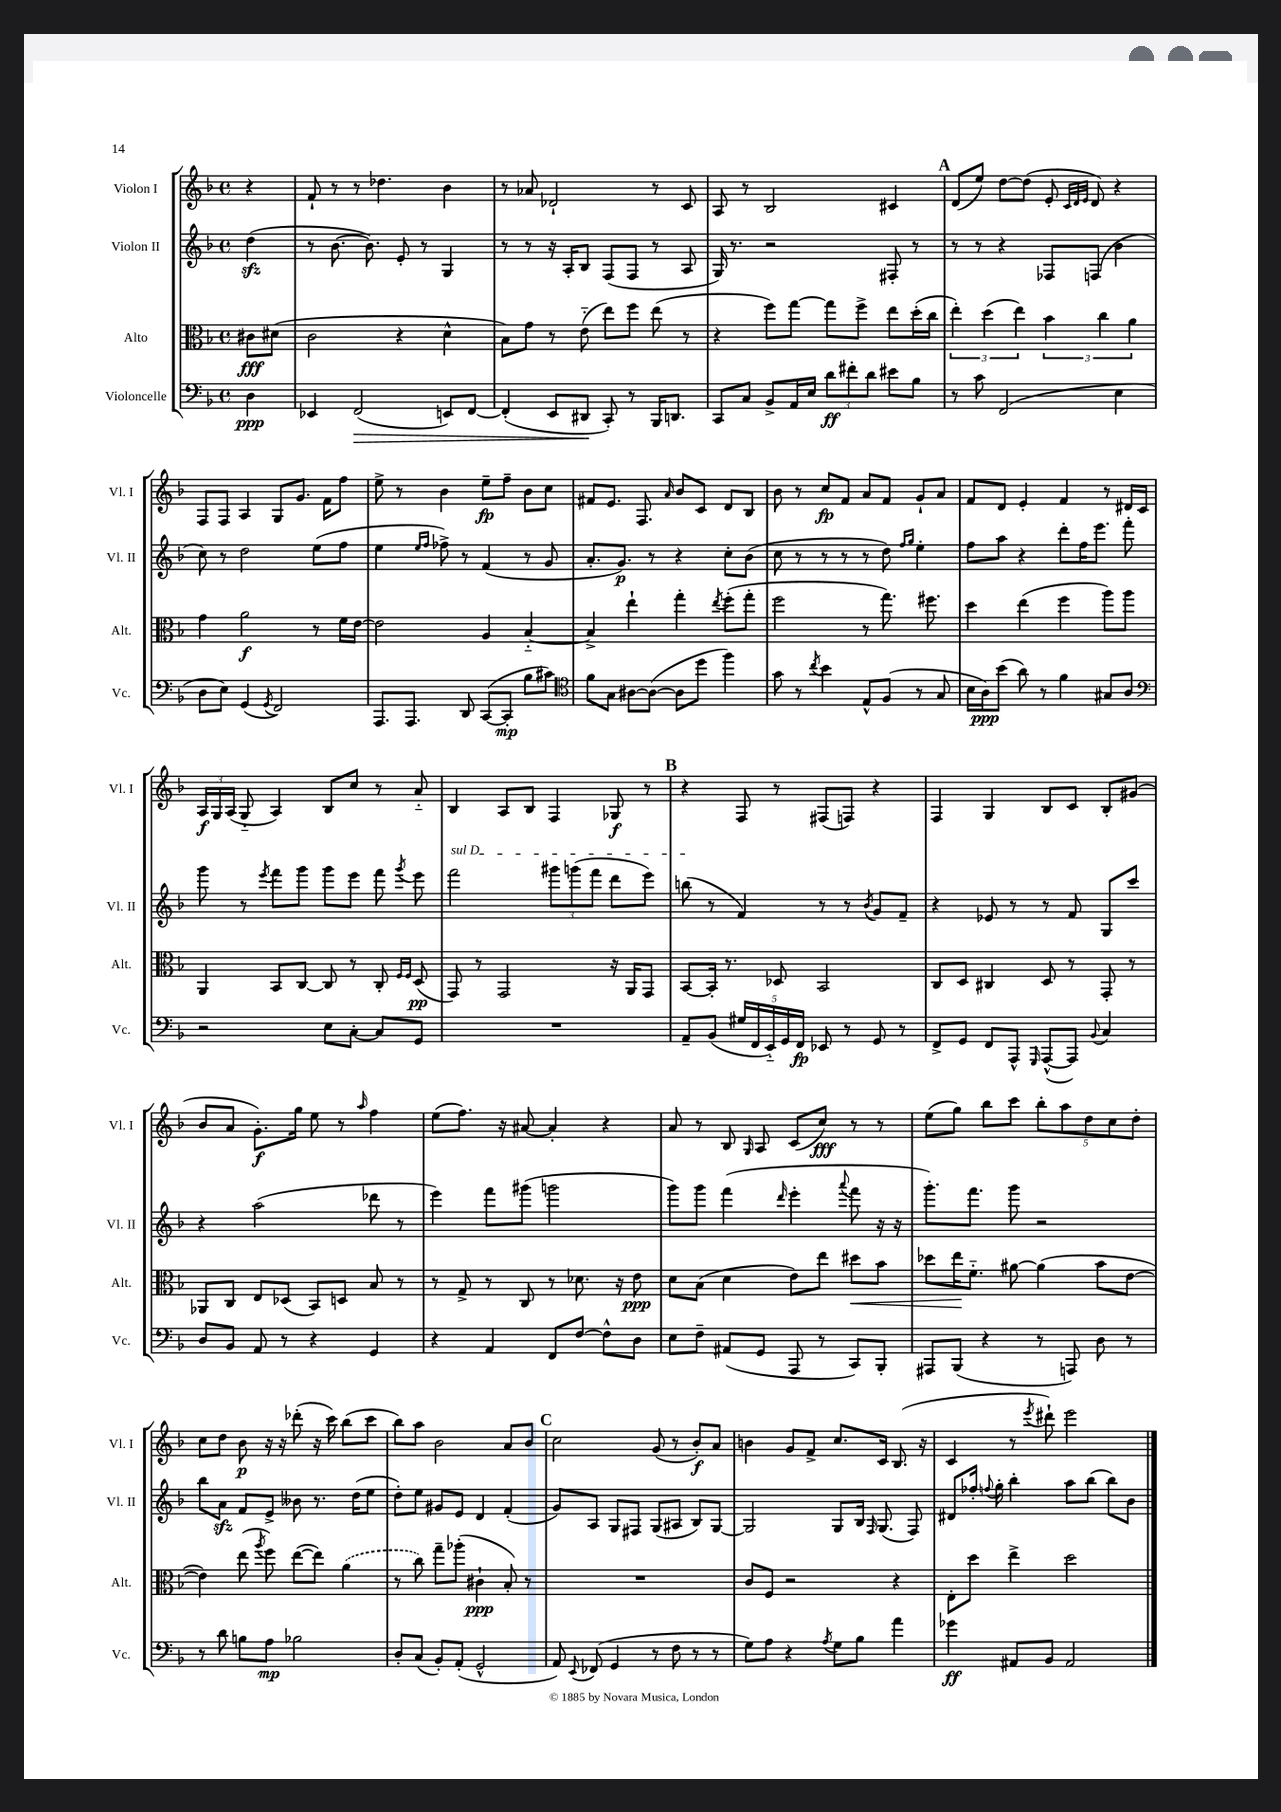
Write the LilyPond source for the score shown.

<<
\new StaffGroup <<
\new Staff = "s0" \with { instrumentName = "Violon I" shortInstrumentName = "Vl. I" } {
    \clef treble \key f \major \defaultTimeSignature \time 4/4 \partial 4
    \autoBeamOff r4 |
    f'8-! r8 r8 des''4. bes'4 |
    r8 aes'8 des'2-! r8 c'8 |
    a8 r8 bes2 cis'4 |
    \mark \markup { \bold "A" } d'8[( e''8]) d''8[~ d''8]( e'8-. \grace { c'32[ d'32 e'32] } d'8) r4 |
    f8[ f8] a4 g8[ g'8.] f'16[ f''8] |
    e''8-> r8 bes'4 e''8[--\fp f''8]-- bes'8[ c''8] |
    fis'8[ e'8.] f8. \grace { a'16 } bes'8[ c'8] d'8[ bes8] |
    bes'8 r8 c''8[\fp f'8] a'8[ f'8] g'8[-! a'8] |
    f'8[ d'8] e'4-. f'4 r8 dis'16[ c'16] |
    \tuplet 3/2 { a16[\f g16 a16]( } g8-_ a4) bes8[ c''8] r8 a'8-_ |
    bes4 a8[ bes8] f4 ges8\f r8 |
    \mark \markup { \bold "B" } r4 f8 r8 fis8[( f8]) r4 |
    f4 g4 bes8[ c'8] bes8[-. gis'8]( |
    bes'8[ a'8] g'8.[-.\f) g''16] e''8 r8 \grace { a''16 } f''4 |
    e''8[( f''8.]) r16 ais'8~ ais'4-. r4 |
    a'8 r8 bes8 \grace { g16 } a8 c'8[( c''8]\fff) r8 r8 |
    e''8[( g''8]) bes''8[ c'''8] \tuplet 5/4 { bes''8[-. a''8 d''8 c''8 d''8]-. } |
    c''8[ d''8] bes'8\p r16 r16 des'''8-.( r16 c'''16) bes''8[( c'''8] |
    bes''8[) a''8] bes'2 a'8[ bes'8] |
    \mark \markup { \bold "C" } c''2 g'8( r8 bes'8[-.\f) a'8] |
    b'4 g'8[ f'8]-> c''8.[ c'16] bes8.( r16 |
    c'4 r8 \acciaccatura { e'''8 } dis'''8-!) e'''2 \bar "|." |
}
\new Staff = "s1" \with { instrumentName = "Violon II" shortInstrumentName = "Vl. II" } {
    \clef treble \key f \major \defaultTimeSignature \time 4/4 \partial 4
    \autoBeamOff d''4\sfz( |
    r8 bes'8.~ bes'8.) e'8-. r8 g4 |
    r8 r8 r16 a16[-. bes8] f8[( f8] r8 a8 |
    g16) r8. r2 fis8-. r8 |
    \mark \markup { \bold "A" } r8 r8 r4 fes8[ f8]( bes'4 |
    c''8) r8 d''2 e''8[( f''8] |
    e''4 \grace { e''16[ f''16] } fes''8->) r8 f'4( r8 g'8 |
    a'8.[-. g'8.]\p) r8 r4 c''8[-. bes'8]( |
    c''8 r8 r8 r8 r8 d''8) \grace { f''16[ g''16] } e''4-. |
    f''8[ a''8] r4 d'''8[-. f''16 e'''8.] f'''8-. |
    g'''8 r8 \acciaccatura { e'''8 } f'''8[ g'''8] g'''8[ e'''8] f'''8 \acciaccatura { g'''8 } e'''8 |
    \once \override TextSpanner.bound-details.left.text = \markup { \italic "sul D" } f'''2\startTextSpan \tuplet 3/2 { gis'''8[ g'''8( f'''8] } d'''8[ e'''8]) |
    \mark \markup { \bold "B" } b''8\stopTextSpan( r8 f'4) r8 r8 \acciaccatura { bes'8 } g'8[ f'8]-- |
    r4 ees'8 r8 r8 f'8 g8[ c'''8] |
    r4 a''2( des'''8 r8 |
    e'''4) f'''8[ gis'''8]( g'''2 |
    g'''8[) g'''8] f'''4( \grace { d'''16 } e'''4-. \appoggiatura { a'''8 } f'''8 r16 r16 |
    g'''8.[-.) f'''8.] g'''8 r2 |
    bes''8[ a'8]\sfz f'8[ e'8]-> beses'8 r8. d''16[( e''8] |
    d''8[-.) e''8] gis'8[ e'8] d'4 f'4-.( |
    \mark \markup { \bold "C" } g'8[) a8] g8[ fis8] g8[( ais8] bes8[) g8]~ |
    g2 g8[ bes16] \grace { f16 } g8.( f8) |
    dis'8[ fes''16]-. \appoggiatura { f''8 } g''16-. bes''4-. a''8[ bes''8]( bes''8[) bes'8] \bar "|." |
}
\new Staff = "s2" \with { instrumentName = "Alto" shortInstrumentName = "Alt." } {
    \clef alto \key f \major \defaultTimeSignature \time 4/4 \partial 4
    \autoBeamOff cis'8[\fff dis'8]( |
    c'2 r4 d'4-^ |
    bes8[) g'8] r8 e'8-_( e''8[) f''8] e''8( r8 |
    r4 f''8[) g''8]~ g''8[ f''8]-> e''8[ d''16-.( c''16] |
    \mark \markup { \bold "A" } \tuplet 3/2 { e''4-.) d''4( e''4) } \tuplet 3/2 { bes'4 c''4 a'4 } |
    g'4 a'2\f r8 f'16[ e'16]~ |
    e'2 a4 bes4~-_ |
    bes4-> e''4-! g''4-. \acciaccatura { e''8 } f''8[-.( g''8]-. |
    f''2 r8 g''8.) fis''8. |
    d''4 e''4( f''4 a''8[) a''8] |
    a,4 bes,8[ c8]~ c8 r8 c8-. \grace { f16[ f16] } d8\pp( |
    g,8) r8 g,2 r16 a,16[ g,8] |
    \mark \markup { \bold "B" } bes,8[~ bes,16]-. r8. des8 bes,2 |
    c8[ d8] cis4 d8 r8 g,8-. r8 |
    aes,8[ c8] e8[ des8]( bes,8[) d8] bes8 r8 |
    r8 g8-> r8 c8 r8 des'8. r16 e'8\ppp |
    d'8[ bes8]( d'4 e'8[) e''8] dis''8[\< bes'8] |
    des''8[ e''16\! f'8.]-_ ais'8~ ais'4( bes'8[ e'8]~ |
    e'4) e''8( \acciaccatura { a''8 } f''8) e''8[~( e''8]) \once \slurDashed a'4( |
    r8 c''8) g''8[-- aes''8]-.( cis'4-!\ppp bes8-.) r8 |
    \mark \markup { \bold "C" } R1 |
    c'8[ f8] r2 r4 |
    e8[-. d''8] e''4-> d''2 \bar "|." |
}
\new Staff = "s3" \with { instrumentName = "Violoncelle" shortInstrumentName = "Vc." } {
    \clef bass \key f \major \defaultTimeSignature \time 4/4 \partial 4
    \autoBeamOff d4\ppp |
    ees,4 f,2\>( e,8[) f,8]~ |
    f,4-.( e,8[ dis,8]\! c,8-.) r8 bes,,16[ d,8.] |
    c,8[ c8] bes,8[-> a,16 e16] \tuplet 3/2 { d'8[\ff fis'8-. d'8] } eis'8[ bes8] |
    \mark \markup { \bold "A" } r8 c'8 f,2( e4 |
    d8[ e8]) g,4( \acciaccatura { g,8 } f,2) |
    a,,8.[ a,,8.] d,8 c,8[~( c,8]-.\mp bes8[ cis'8]) |
    \clef tenor f'8[ g8] ais8[~ ais8]~( ais8[ d''8] f''4) |
    g'8 r8 \acciaccatura { c''8 } bes'4 e8[-^ f8]( r8 g8 |
    bes16[ a16\ppp) bes'8]( a'8) r8 f'4 gis8[ a8] |
    \clef bass r2 e8[ c8]~-. c8[ g,8] |
    R1 |
    \mark \markup { \bold "B" } a,8[-- bes,8]( \tuplet 5/4 { gis16[ f,16 e,16-_) g,16 f,16]\fp } ees,8 r8 g,8 r8 |
    f,8[-> g,8] f,8[ a,,8]-^ \grace { g,,16 } a,,8[~-^( a,,8]) \appoggiatura { bes,8 } c4 |
    d8[ bes,8] a,8 r8 r4 g,4 |
    r4 a,4 f,8[ f8]~ f8[-^ d8] |
    e8[ f8]-- ais,8[( g,8] a,,8 r8 c,8[) bes,,8]-. |
    ais,,8[ bes,,8]( r4 r8 a,,8) d8 r8 |
    r8 d'8 b8[ a8]\mp bes2 |
    d8[-. c8]( bes,8[-.) a,8]-.( g,2-^ |
    \mark \markup { \bold "C" } a,8) \appoggiatura { e,8 } fes,8( g,4 r8 f8 r8 r8 |
    g8[) a8] r4 \acciaccatura { a8 } g8[ bes8] a'4 |
    ges'4\ff ais,8[ bes,8] ais,2 \bar "|." |
}
>>
>>
\layout { \context { \Score \remove "Bar_number_engraver" } }
